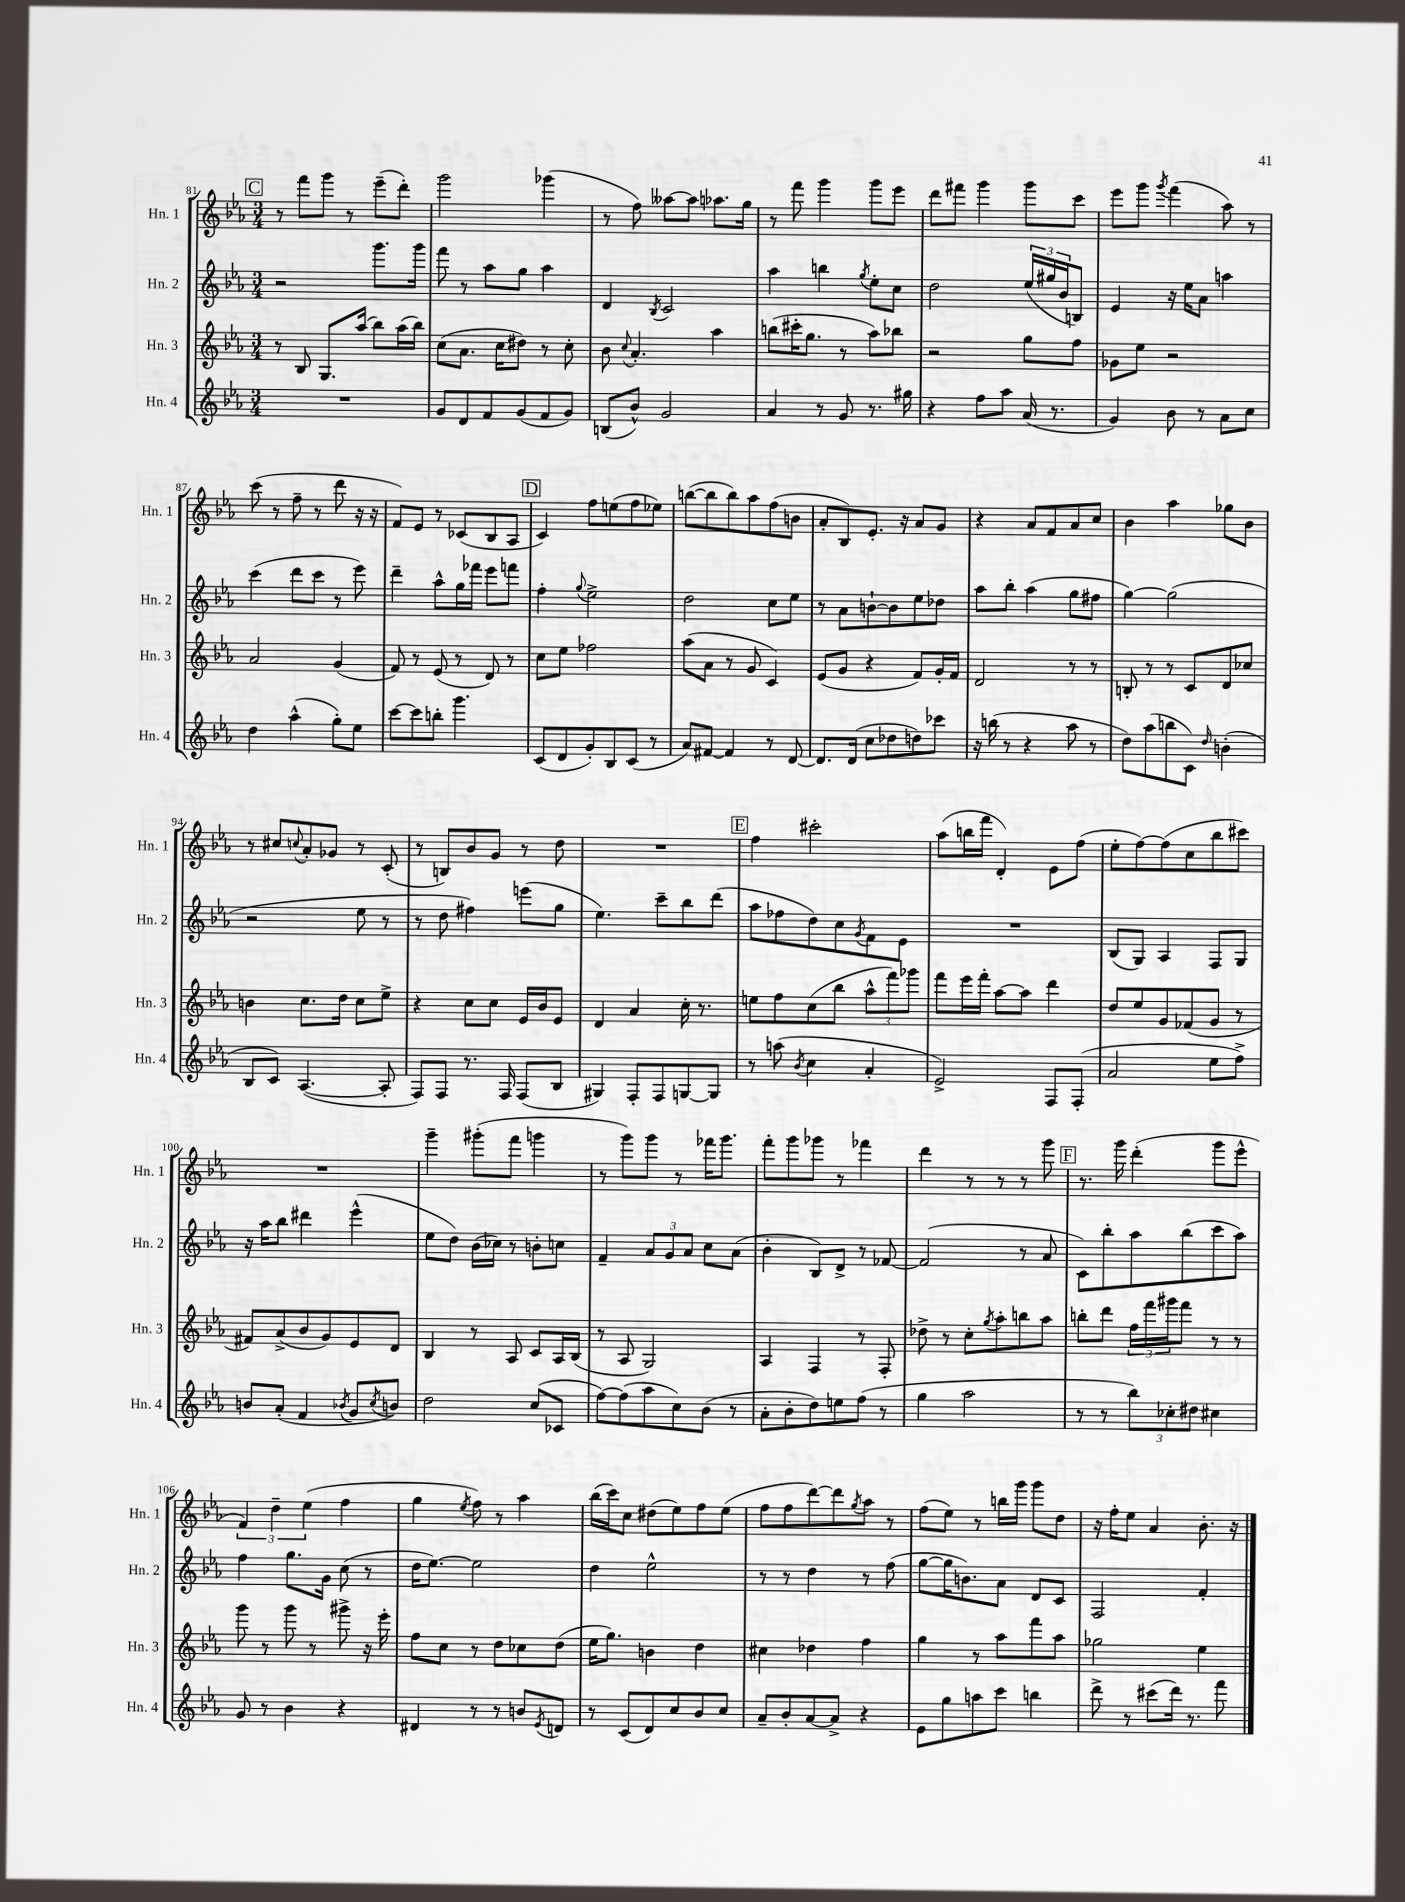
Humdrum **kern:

**kern	**kern	**kern	**kern
*part4	*part3	*part2	*part1
*staff4	*staff3	*staff2	*staff1
*I"Hn. 4	*I"Hn. 3	*I"Hn. 2	*I"Hn. 1
*I'Hn. 4	*I'Hn. 3	*I'Hn. 2	*I'Hn. 1
*clefG2	*clefG2	*clefG2	*clefG2
*k[b-e-a-]	*k[b-e-a-]	*k[b-e-a-]	*k[b-e-a-]
*M3/4	*M3/4	*M3/4	*M3/4
!!LO:REH:place=s1:t=C
=81	=81	=81	=81
2.r	8r	2r	8r
.	8B-/	.	8fff\L
.	8.G/L	.	8ggg\J
.	.	.	8r
.	(16aa-/Jk	.	.
.	8bb-\L)	8.ggg\L	(8eee-~\L
.	(16aa-\L	.	8ddd'\J)
.	16bb-\JJ)	16ggg\Jk	.
=82	=82	=82	=82
8g/L	(8cc\L	8fff\	2ggg\
8d/	8.a-\J	8r	.
8f/	.	8aa-\L	.
.	16cc\KL	.	.
(8g/	8dd#X\J)	8gg\J	.
8f/	8r	4aa-\	(4ggg-X\
8g/J)	8cc'\	.	.
=83	=83	=83	=83
(8Bn/L	8b-\	4d/	8r
.	8qqcc/	.	.
8b-^^/J)	4.a-'/	.	8ff\)
.	.	8qB-/	.
2g/	.	2c/	[8aa--X\L
.	.	.	8aa--\J]
.	4aa-\	.	8.aa-X\L
.	.	.	16gg\Jk
=84	=84	=84	=84
4a-/	(8bbn\L	4aa-\	8r
.	16ccc#X'\K	.	8fff\
.	8.gg\J	.	.
8r	.	4bbn\	4ggg\
8g/	8r	.	.
.	.	8qgg/	.
8.r	8aa-\L)	8ee-'\L	8ggg\L
.	8bb-X\J	8cc\J	8eee-\J
16gg#X\	.	.	.
=85	=85	=85	=85
4r	2r	2dd\	8ddd\L
.	.	.	8fff#X\J
8ff\L	.	.	4ggg\
8aa-\J	.	.	.
(16a-/	8gg\L	(24ee-/LL	8ggg\L
.	.	24gg#X/	.
8.r	.	.	.
.	.	24b-/J	.
.	8ff\J	8Bn/J)	8ccc\J
=86	=86	=86	=86
4g/)	8g-X\L	4e-/	8eee-\L
.	8ee-\J	.	8ggg\J
.	.	.	8qggg/
8b-\	2r	16r	(4fff\
.	.	16ee-\KL	.
8r	.	8a-\J	.
8a-\L	.	4aan\	8aa-\)
8cc\J	.	.	8r
!!LO:LB:g=z
=87	=87	=87	=87
4dd\	2a-/	(4ccc\	(8ccc\
.	.	.	8r
(4aa-^^\	.	8ddd\L	8ff~\
.	.	8ccc\J	8r
8gg'\L)	(4g/	8r	8ddd\
8ee-\J	.	8eee-\)	16r
.	.	.	16r
=88	=88	=88	=88
[8ccc\L	8f/)	4ddd~\	8f/L)
8ccc\]	8r	.	8e-/J
8bbn'\J	(8e-/	8aa-^^\L	8r
4.ggg\	8r	16gg\L	(8c-X/L
.	.	16fff-X\JJ	.
.	8d/)	8eee-\L	8B-/
.	8r	8fffn\J	8A-/J
!!LO:REH:place=s1:t=D
=89	=89	=89	=89
(8c/L	8cc\L	4ff'\	4c/)
8d/	8ee-\J	.	.
.	.	8qqgg/	.
8g'/)	2ff-X\	2ee-^\	8ff\L
8B-/	.	.	(8een\
(8c/J	.	.	8ff\
8r	.	.	8ee-X\J)
=90	=90	=90	=90
8a-/L)	(8aa-\L	2dd\	([8bbn\L
[8f#X/J	8a-\J	.	8bb\]
4f#/]	8r	.	8bb\)
.	8g/	.	8aa-\
8r	4c/)	8cc\L	(8ff\
[8d/	.	8ee-\J	8bn\J
=91	=91	=91	=91
8.d/L]	(8e-/L	8r	8a-'/L
.	8g/J	8a-\L	8B-/)
(16d/Jk	.	.	.
8cc\L	4r	[8bn`\	8.e-'/J
8dd-X\	.	8b\]	.
.	.	.	16r
8ddn\)	8f/L)	8ee-\	8a-/L
8ccc-X\J	16g'/L	8dd-X\J	8g/J
.	16f/JJ	.	.
=92	=92	=92	=92
16r	2d/	8aa-\L	4r
(16bbn\	.	.	.
8r	.	8bb-'\J	.
4r	.	(4aa-\	8a-/L
.	.	.	8f/
8aa-\	8r	8gg\L	8a-/
8r	8r	8ff#X\J	8cc/J
=93	=93	=93	=93
8dd\L)	8Bn'/	[4gg\)	4b-\
(8aa-\	8r	.	.
8bbn\	8r	(2gg\]	4aa-\
8c\J)	8c/L	.	.
16qqdd/	.	.	.
(4bn'\	8d/	.	8gg-X\L
.	8cc-X/J	.	8b-\J
!!LO:LB:g=z
=94	=94	=94	=94
8B-/L	4bn\	2r	8r
8c/J)	.	.	8cc#X/L
.	.	.	8qqccn/
([4.A-/	8.cc\L	.	8a-'/
.	.	.	8g-X/J
.	16dd\Jk	.	.
.	8cc\L	8ee-\	8r
8A-'/]	8ee-^\J	8r	(8c'/
=95	=95	=95	=95
8F/L)	4r	8r	8r
8F/J	.	8dd\	8Bn/L)
8.r	8cc\L	4ff#X\)	8b-/
.	8cc\J	.	8g/J
16F/	.	.	.
(8F/L	16e-/LL	(8eeen\L	8r
.	16b-/J	.	.
8B-/J	8e-/J	8gg\J	8dd\
=96	=96	=96	=96
4G#X/)	4d/	4.ee-\)	2.r
8F'/L	4a-/	.	.
8F/	.	8ccc~\L	.
[8Gn/	16cc'\	8bb-\	.
.	8.r	.	.
8G/J]	.	(8ddd\J	.
!!LO:REH:place=s1:t=E
=97	=97	=97	=97
8r	8een\L	8aa-\L	4ff\
(8aan\	8ff\	8ff-X\	.
8qb-/	.	.	.
4cc\	(8cc\	8dd\)	2ccc#X'\
.	8bb-\J	8cc\	.
.	.	8qg/	.
4a-'/	12aa-^^\L	8f\	.
.	12fff\)	.	.
.	.	8e-\J	.
.	12ggg-X\J	.	.
=98	=98	=98	=98
2e-^/)	8fff\L	2.r	(8aa-\L
.	16eee-\L	.	16bbn\L
.	16fff'\JJ	.	16fff\JJ
.	[8aa-\L	.	4d'/)
.	8aa-\J]	.	.
8F/L	4ddd\	.	8e-\L
(8F'/J	.	.	(8ff\J
=99	=99	=99	=99
2a-/	8dd/L	(8B-/L	8ee-'\L
.	8ee-/	8G/J)	[8ff\)
.	8g/	4A-/	(8ff\]
.	(8f-X/	.	8cc\
8ee-\L	8g/J	8F/L	8bb-\
8ff^\J)	8r	8G/J	8ccc#X\J)
!!LO:LB:g=z
=100	=100	=100	=100
8bn/L	8f#X/L)	16r	2.r
.	.	16aa-\KL	.
(8a-'/J	(8a-^/	8bb-\J	.
4f/	8b-/	4ddd#X\	.
.	8g/)	.	.
8qb-X/	.	.	.
8g/L	8e-/	(4eee-^^\	.
8qcc/	.	.	.
8bn/J)	8d/J	.	.
=101	=101	=101	=101
2dd\	4B-/	8ee-\L	4ggg~\
.	.	8dd\J)	.
.	8r	(16b-\LL	(8ggg#X'\L
.	.	16cc-X\JJ)	.
.	8A-/	8r	8fff\J
(8cc/L	8c/L	8bn'\L	4gggn\
8c-X/J	16A-/L	8ccn\J	.
.	(16B-/JJ	.	.
=102	=102	=102	=102
[8ff\L)	8r	4f~/	8r
(8ff\]	8A-/	.	8ggg\L)
8aa-\	2G/)	12a-/L	8ggg\J
.	.	12g/	.
8cc\)	.	.	8r
.	.	12a-/J	.
(8b-\J	.	8cc\L	16fff-X\KL
.	.	.	8.ggg\J
8r	.	(8a-\J	.
=103	=103	=103	=103
8a-'\L	4A-/	4b-'\	8fff'\L
8b-'\	.	.	8ggg\
8dd\)	4F/	8B-/L)	8ggg-X\J
8een\	.	8d^/J	8r
(8ff\J	8r	8r	4fff-X\
8r	8F'/	[8f-X/	.
=104	=104	=104	=104
4gg\	8dd-X^\	(2f-/]	4ddd\
.	8r	.	.
2aa-\	8cc'\L	.	8r
.	8qgg/	.	.
.	8aa-'\	.	8r
.	8bbn\	8r	8r
.	8aa-\J	8a-/	8ggg\
!!LO:REH:place=s1:t=F
=105	=105	=105	=105
8r	8bbn'\L	8c\L)	8.r
8r	8ddd\J	8bb-'\	.
.	.	.	16ggg\
12bb-\L)	24ff\LL	8aa-\	(4ddd'\
.	24fff\	.	.
12cc-X'\	24ggg#X\J	.	.
.	8fff\J	(8bb-\	.
12dd#X\J	.	.	.
4cc#X\	8r	8ccc\	8ggg\L
.	8r	8aa-\J)	8eee-^^\J
!!LO:LB:g=z
=106	=106	=106	=106
8g/	8ggg\	4ff\	6f/)
8r	8r	.	.
.	.	.	6dd~\
4b-\	8ggg\	8.gg\L	.
.	.	.	(6ee-\
.	8r	.	.
.	.	16g\Jk	.
4r	8ggg#X^\	(8cc\	4ff\
.	16r	8r	.
.	16eee-'\	.	.
=107	=107	=107	=107
4d#X/	8ff\L	16dd\KL	4gg\
.	.	[8.ee-\J)	.
.	8cc\J	.	.
.	.	.	8qee-/
8r	8r	2ee-\]	8ff\)
8r	8dd\L	.	8r
8bn/L	8cc-X\	.	4aa-\
8qe-/	.	.	.
8dn/J	(8dd\J	.	.
=108	=108	=108	=108
8r	16ee-\KL	4dd\	(16bb-\LL
.	8.gg\J)	.	16ccc\J)
(8c/L	.	.	8cc\J
8d/)	4bn\	2ee-^^\	(8dd#X\L
8cc/	.	.	8ee-\)
8b-/	4dd\	.	8ff\
8cc/J	.	.	(8ee-\J
=109	=109	=109	=109
8a-~/L	4cc#X\	8r	8ff\L
8b-'/	.	8r	8ff\
[8a-/	4dd-X\	4dd\	[8ddd\)
8a-^/J]	.	.	8ddd\]
.	.	.	8qgg/
4r	4ff\	8r	8aa-\J
.	.	(8ff\	8r
=110	=110	=110	=110
8e-\L	4gg\	[8gg\L	(8ff\L
8gg\	.	16gg\K]	8ee-\J)
.	.	8.bn\)	.
8aan\	8r	.	8r
8ccc\J	8aa-\L	8a-\J	16bbn\LL
.	.	.	16ggg\JJ
4bbn\	8fff\	8d/L	8ggg\L
.	8aa-\J	8c/J	8dd\J
=111	=111	=111	=111
8ddd^\	2gg-X\	2F/	16r
.	.	.	16ff'\KL
8r	.	.	8ee-\J
(8ccc#X\L	.	.	4a-/
16ddd\Jk)	.	.	.
8.r	.	.	.
.	4ee-\	4f'/	8.b-'\
8fff\	.	.	.
.	.	.	16r
==	==	==	==
*-	*-	*-	*-
